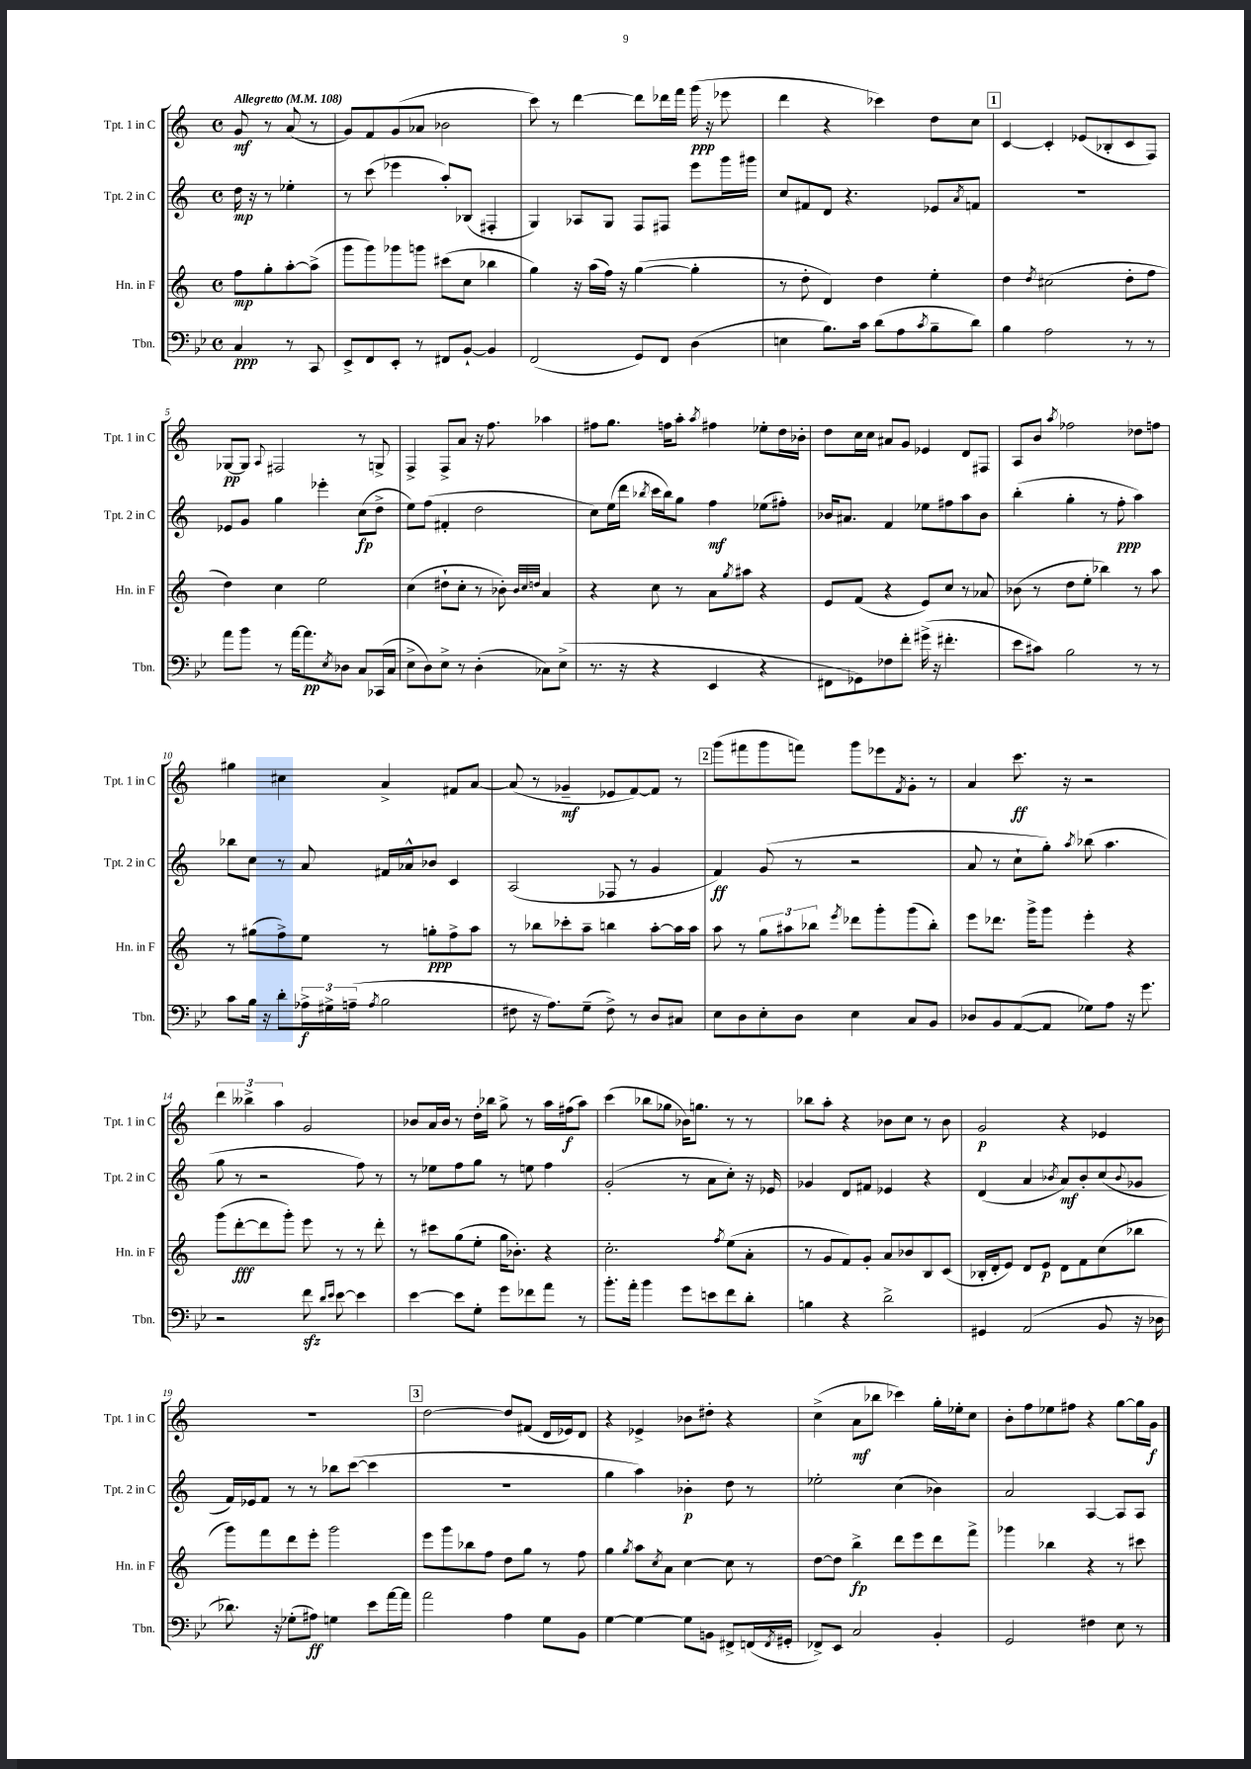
<<
\new StaffGroup <<
\new Staff = "s0" \with { instrumentName = "Tpt. 1 in C" shortInstrumentName = "Tpt. 1 in C" } {
    \clef treble \key c \major \defaultTimeSignature \time 4/4 \partial 2 \tempo "Allegretto" 4 = 108
    g'8\mf r8 a'8( r8 |
    g'8) f'8 g'8( aes'8 bes'2 |
    c'''8) r8 d'''4~ d'''8 des'''16 f'''16 g'''16\ppp( r16 ees'''8 |
    d'''4 r4 ces'''4) d''8 c''8 |
    \mark \markup { \box "1" } c'4~ c'4-. ees'8( bes8-. c'8 f8) |
    ges8~\pp ges8 \appoggiatura { a8 } fis2 r8 g8-> |
    f4-> f8-> a'8 r16 f''8. aes''4 |
    fis''8 g''8. f''16 a''8-. \acciaccatura { a''8 } fis''4 ees''8-. d''16 bes'16-. |
    d''8 c''16 c''16 ais'8 g'8 ees'4 d'8 fis8 |
    a8 b'8 \acciaccatura { a''8 } fes''2 des''8 f''8 |
    gis''4 cis''4 a'4-> fis'8 a'8~ |
    a'8( r8 ges'4--\mf ees'8 f'8~) f'8 r8 |
    \mark \markup { \box "2" } g'''8( fis'''8 g'''8 f'''8) g'''8 ees'''8 \acciaccatura { f'8 } g'8-. r8 |
    a'4 c'''8.\ff r16 r2 |
    \tuplet 3/2 { d'''4 beses''4-> a''4 } g'2 |
    bes'8 a'16 bes'16 r8 d''16-. bes''16 g''8-> r8 a''16 fis''16\f( a''8) |
    c'''4( bes''8 ges''8 bes'16) g''8. r8 r8 |
    bes''8 a''8-. r4 bes'8 c''8 r8 bes'8 |
    g'2\p r4 ees'4 |
    R1 |
    \mark \markup { \box "3" } d''2~ d''8 fis'8( d'16 ees'16) d'8 |
    r4 ees'4-> bes'8 dis''8-. r4 |
    c''4->( a'8\mf bes''8 ces'''4) g''16-. ees''16-. c''8 |
    b'8-. f''8 ees''8 fis''8 r4 g''8~ g''16 g'16\f \bar "|." |
}
\new Staff = "s1" \with { instrumentName = "Tpt. 2 in C" shortInstrumentName = "Tpt. 2 in C" } {
    \clef treble \key c \major \defaultTimeSignature \time 4/4 \partial 2
    d''16\mp r16 r8 ees''4-. |
    r8 c'''8( ees'''4 a''8-.) bes8( fis4-. |
    g4) aes8 g8 f8 fis8 e'''8 g'''16 gis'''16 |
    c''8 fis'8 d'8 r4. ees'8 \acciaccatura { a'8 } f'8 |
    \mark \markup { \box "1" } R1 |
    ees'8 g'8 g''4 ees'''4-. c''8\fp( d''8-> |
    e''8) f''8( fis'4-. d''2 |
    c''8) e''16( d'''16 \acciaccatura { bes''8 } c'''16 bes''16) g''8 f''4\mf ees''8( fis''8-.) |
    bes'16 ais'8. f'4 ees''8 fis''8 a''8 bes'8 |
    b''4-.( g''4-. r8 f''8-.\ppp a''4) |
    bes''8 c''8 r8 a'8 fis'16 aes'16-^ bes'8 c'4 |
    a2( fes8 r8 g'4 |
    \mark \markup { \box "2" } f'4\ff) g'8( r8 r2 |
    a'8 r8 c''8-! g''8-.) \acciaccatura { a''8 } bes''8( a''4. |
    g''8 r8 r2 f''8) r8 |
    r8 ees''8 f''8 g''8 r8 e''8 f''4 |
    g'2-.( r8 a'8 c''8-.) r16 ees'16 |
    ges'4 d'8 fis'8 ees'4 r4 |
    d'4( a'4 \acciaccatura { bes'8 } a'8\mf) bes'8-. c''8( \appoggiatura { bes'8 } ges'8 |
    f'16) ees'16 f'8 r8 r8 bes''8 c'''8~( c'''4 |
    \mark \markup { \box "3" } R1 |
    g''4 a''4) bes'4-.\p d''8 r8 |
    ees''2-. c''4( bes'4) |
    a'2 a4~ a8 a8 \bar "|." |
}
\new Staff = "s2" \with { instrumentName = "Hn. in F" shortInstrumentName = "Hn. in F" } {
    \clef treble \key c \major \defaultTimeSignature \time 4/4 \partial 2
    f''8\mp g''8-. a''8~-. a''8->( |
    g'''8 g'''8) ges'''8 g'''8 cis'''8( c''8 bes''4 |
    g''4) r16 a''16( f''16) r16 g''4~( g''4-. |
    r8 d''8-. d'4) d''4 e''4-. |
    \mark \markup { \box "1" } d''4 \acciaccatura { d''8 } cis''2( d''8-. f''8 |
    d''4) c''4 e''2 |
    c''4( dis''8-! c''8-. r8 bes'8-.) \grace { bes'32 c''32 d''32 } a'4 |
    r4 c''8 r8 a'8 \acciaccatura { g''8 } ais''8 r4 |
    e'8 f'8( r4 e'8) c''8 r8 aes'8 |
    bes'8( r8 d''8 e''8-. bes''4) r8 a''8 |
    r8 gis''8( f''8->) e''8 r8 g''8-.\ppp f''8-> a''8 |
    r8 bes''8 ces'''8-. a''8-- b''4 a''8~-. a''16 a''16 |
    \mark \markup { \box "2" } a''8 r8 \tuplet 3/2 { g''8 ais''8 bes''8 } \acciaccatura { e'''8 } des'''8 g'''8-. g'''8( bes''8-.) |
    e'''8 des'''8. g'''16-> g'''8 e'''4-. r4 |
    g'''8( d'''8~-.\fff d'''8 g'''8-.) e'''8 r8 r8 d'''8-. |
    r8 cis'''8 g''8( e''8-. g''16 bes'8.-.) r4 |
    c''2.-. \acciaccatura { f''8 } e''8( a'8-. |
    r8 g'8 f'8) g'8-. a'8 bes'8 b8 c'8( |
    bes16-. d'16-. e'8) d'8 e'8\p d'8 f'8 c''8( bes''8 |
    g'''8) f'''8 d'''8 e'''8-. g'''2 |
    \mark \markup { \box "3" } e'''8 g'''8 bes''8 f''8 d''8 g''8 r8 f''8 |
    g''4 \acciaccatura { g''8 } a''8 \acciaccatura { c''8 } a'8 c''4~ c''8 r8 |
    d''8~ d''8 b''4->\fp d'''8 e'''8 d'''8 f'''8-> |
    ges'''4 bes''4 r4 r8 cis'''8 \bar "|." |
}
\new Staff = "s3" \with { instrumentName = "Tbn." shortInstrumentName = "Tbn." } {
    \clef bass \key bes \major \defaultTimeSignature \time 4/4 \partial 2
    c4\ppp r8 c,8 |
    ees,8-> f,8 ees,8-. r8 fis,8 bes,8~-! bes,4 |
    f,2( g,8) f,8 d4( |
    e4 bes8.) c'16 d'8( a8 \acciaccatura { c'8 } bes8-- d'8) |
    \mark \markup { \box "1" } bes4 a2 r8 r8 |
    a'8 bes'8 r8 a'16~ a'8.\pp \acciaccatura { ees8 } des8 c8 ces,16( c16 |
    ees8-> d8) ees8-> r8 d4-.( ces8) ees8->( |
    r8. r16 r4 ees,4 r4 |
    fis,8 ges,8) fes8 f'8-. gis'16->( r16 fis'4.-. |
    ees'8 cis'8) bes2 r8 r8 |
    c'8 bes16 r16 d'8-. \tuplet 3/2 { aes16->\f gis16-> a16--( } \acciaccatura { a8 } bes2 |
    fis8 r16 a8.) g8--( fis8->) r8 d8 cis8 |
    \mark \markup { \box "2" } ees8 d8 ees8-. d8 ees4 c8 bes,8 |
    des8 bes,8 a,8~( a,8 ges8) a8 r16 g'8. |
    r2 f'8\sfz \grace { d'16 ees'16 } ees'8~ ees'4 |
    ees'4~ ees'8 g8-. g'8 fes'8 a'8 r8 |
    bes'8.-. a'16-. bes'4 g'8 e'8 f'8 d'8-. |
    b4 r4 d'2-> |
    gis,4 a,2( bes,8 r16 des16 |
    des'8.) r16 ges8-.( ais8\ff) g4 ees'8 a'16~ a'16 |
    \mark \markup { \box "3" } a'2 a4 g8 bes,8 |
    g4~ g4~ g8 b,8 fis,8-> f,16( \acciaccatura { f,8 } gis,16-. |
    fes,8->) ees,8 c2 bes,4-. |
    g,2 fis4 ees8 r8 \bar "|." |
}
>>
>>
